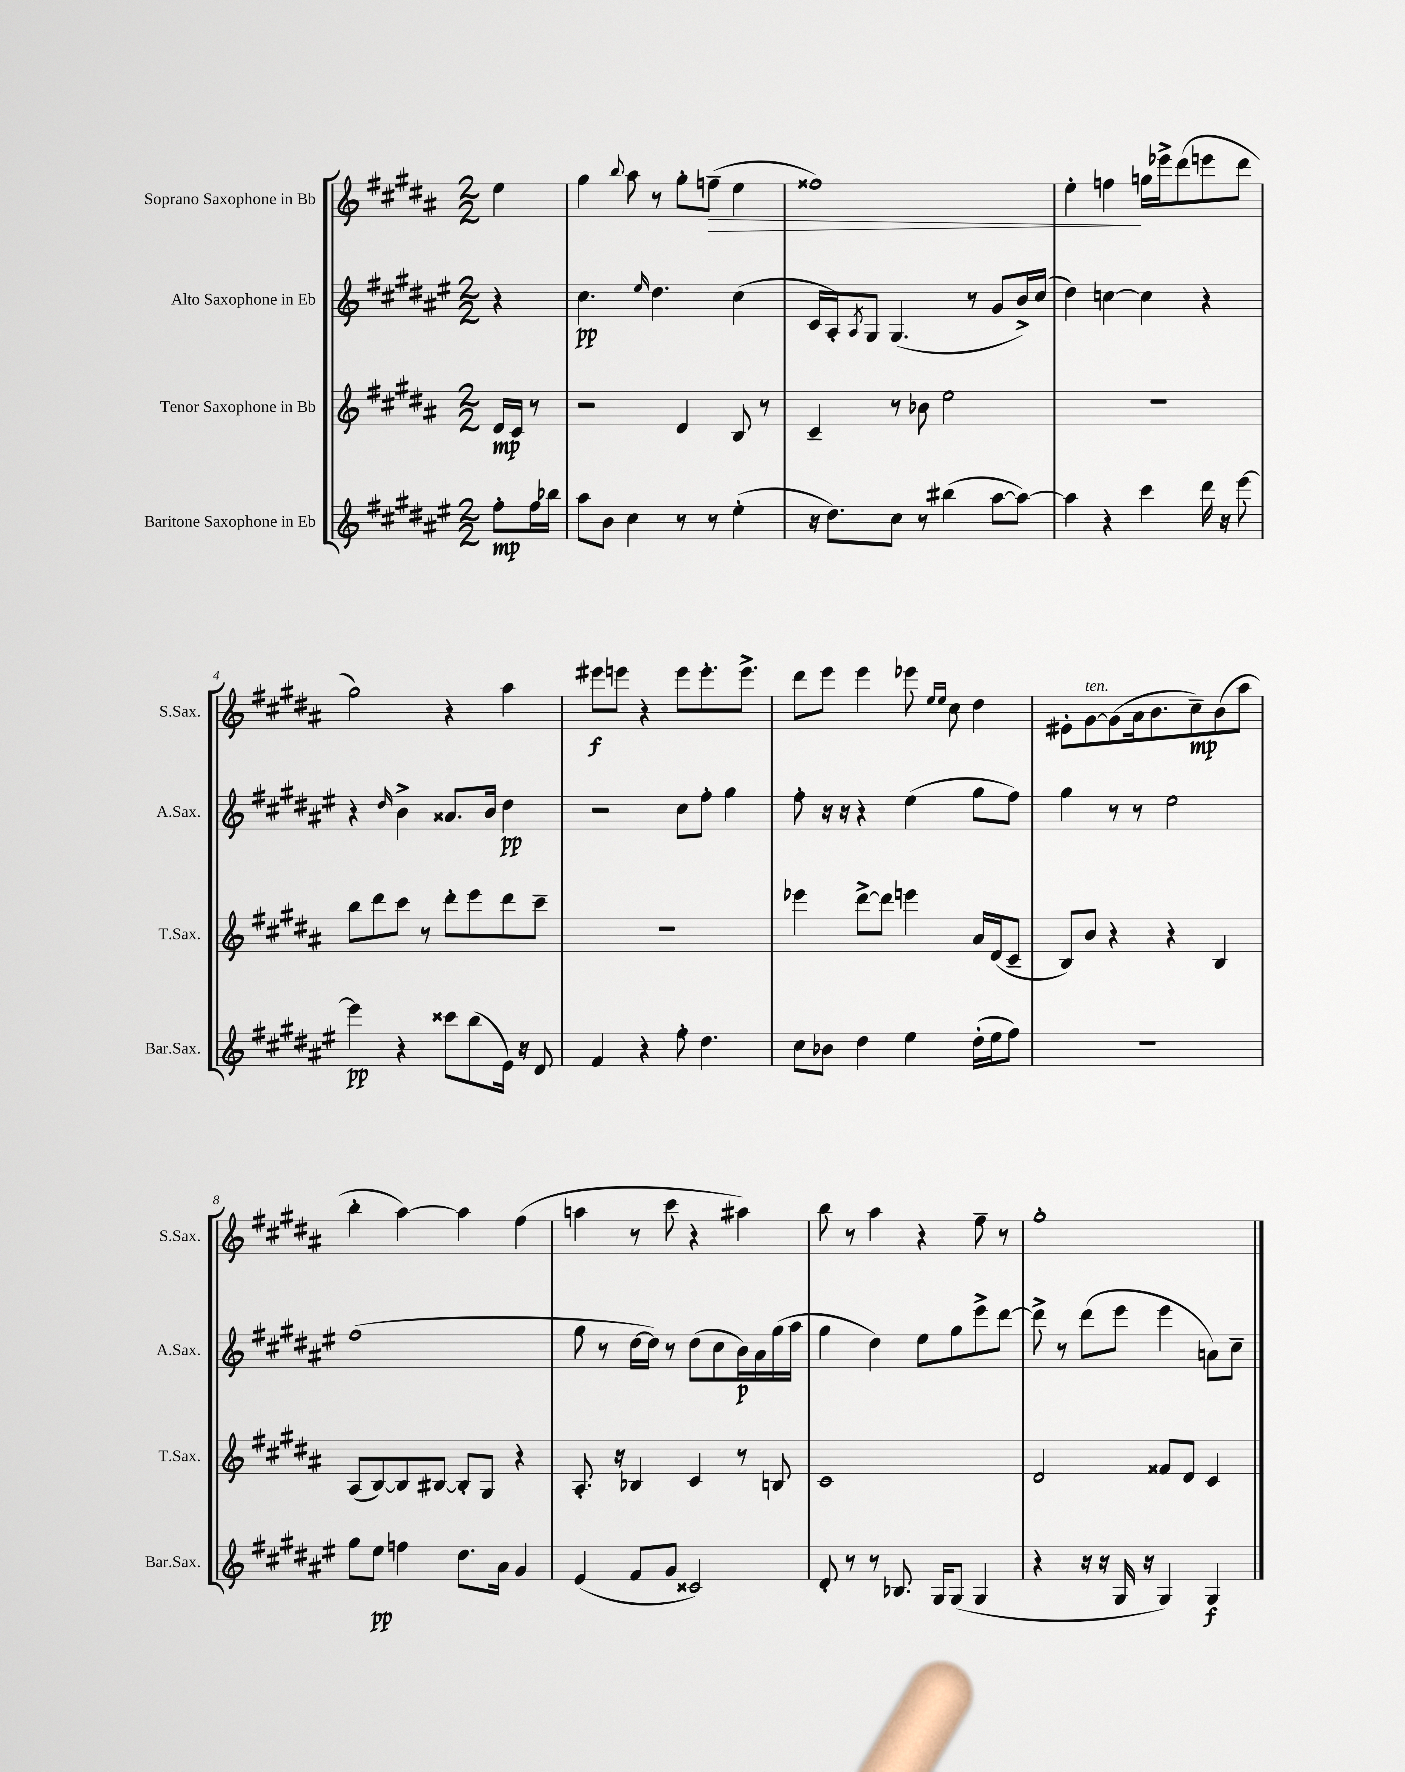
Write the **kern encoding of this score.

**kern	**dynam	**kern	**dynam	**kern	**dynam	**kern	**dynam
*part4	*part4	*part3	*part3	*part2	*part2	*part1	*part1
*staff4	*staff4	*staff3	*staff3	*staff2	*staff2	*staff1	*staff1
*I"Baritone Saxophone in Eb	*	*I"Tenor Saxophone in Bb	*	*I"Alto Saxophone in Eb	*	*I"Soprano Saxophone in Bb	*
*I'Bar.Sax.	*	*I'T.Sax.	*	*I'A.Sax.	*	*I'S.Sax.	*
*clefG2	*	*clefG2	*	*clefG2	*	*clefG2	*
*k[f#c#g#d#a#e#]	*	*k[f#c#g#d#a#]	*	*k[f#c#g#d#a#e#]	*	*k[f#c#g#d#a#]	*
*M2/2	*	*M2/2	*	*M2/2	*	*M2/2	*
=	=	=	=	=	=	=	=
8ff#'\L	mp	16d#/LL	mp	4r	.	4ee\	.
.	.	16c#/JJ	.	.	.	.	.
16ff#\L	.	8r	.	.	.	.	.
16bb-X\JJ	.	.	.	.	.	.	.
=1	=1	=1	=1	=1	=1	=1	=1
8aa#\L	.	2r	.	4.cc#\	pp	4gg#\	.
8b\J	.	.	.	.	.	.	.
.	.	.	.	.	.	8qqbb/	.
4cc#\	.	.	.	.	.	8aa#\	.
.	.	.	.	16qqee#/	.	.	.
.	.	.	.	4.dd#\	.	8r	.
8r	.	4d#/	.	.	.	8gg#'\L	.
!	!	!	!	!	!	!	!LO:HP:b
8r	.	.	.	.	.	(8ffn~\J	>
(4ee#'\	.	8B/	.	(4cc#\	.	4ee\	.
.	.	8r	.	.	.	.	.
=2	=2	=2	=2	=2	=2	=2	=2
16r	.	4c#~/	.	16c#/LL	.	1ff##X)	.
8.dd#\L)	.	.	.	16A#'/J)	.	.	.
.	.	.	.	8qA#/	.	.	.
.	.	.	.	8G#/J	.	.	.
8cc#\J	.	8r	.	(4.G#/	.	.	.
8r	.	8b-X\	.	.	.	.	.
(4bb#X\	.	2ee\	.	.	.	.	.
.	.	.	.	8r	.	.	.
[8aa#\L	.	.	.	8g#/L	.	.	.
8aa#\J_)	.	.	.	16b^/L)	.	.	.
.	.	.	.	(16cc#/JJ	.	.	.
=3	=3	=3	=3	=3	=3	=3	=3
4aa#\]	.	1r	.	4dd#\)	.	4ee'\	.
4r	.	.	.	[4ccn\	.	4ffn\	.
4ccc#\	.	.	.	4cc\]	.	16ggn\LL	]
.	.	.	.	.	.	16eee-X^\J	.
.	.	.	.	.	.	(8ddd#\	.
16ddd#\	.	.	.	4r	.	8eeen\	.
16r	.	.	.	.	.	.	.
[8eee#\	.	.	.	.	.	8ddd#\J	.
!!LO:LB:g=z
=4	=4	=4	=4	=4	=4	=4	=4
4eee#\]	pp	8bb\L	.	4r	.	2gg#\)	.
.	.	8ddd#\	.	.	.	.	.
.	.	.	.	16qqdd#/	.	.	.
4r	.	8ccc#\J	.	4b^\	.	.	.
.	.	8r	.	.	.	.	.
8ccc##X\L	.	8ddd#'\L	.	8.a##X/L	.	4r	.
(8bb\	.	8eee\	.	.	.	.	.
.	.	.	.	16b/Jk	.	.	.
16e#\Jk)	.	8ddd#\	.	4dd#\	pp	4aa#\	.
16r	.	.	.	.	.	.	.
8d#/	.	8ccc#~\J	.	.	.	.	.
=5	=5	=5	=5	=5	=5	=5	=5
4f#/	.	1r	.	2r	.	8eee#X\L	f
.	.	.	.	.	.	8eeen\J	.
4r	.	.	.	.	.	4r	.
8ff#'\	.	.	.	8cc#\L	.	8eee\L	.
4.dd#\	.	.	.	8ff#'\J	.	8.eee'\	.
.	.	.	.	4gg#\	.	.	.
.	.	.	.	.	.	8.eee^\J	.
=6	=6	=6	=6	=6	=6	=6	=6
8cc#\L	.	4eee-X\	.	8ff#'\	.	8ddd#\L	.
8b-X\J	.	.	.	16r	.	8eee\J	.
.	.	.	.	16r	.	.	.
4dd#\	.	[8ddd#^\L	.	4r	.	4eee\	.
.	.	8ddd#\J]	.	.	.	.	.
4ee#\	.	4eeen\	.	(4ee#\	.	8eee-X\	.
.	.	.	.	.	.	16qqee/LL	.
.	.	.	.	.	.	16qqee/JJ	.
.	.	.	.	.	.	8cc#\	.
(16dd#'\LL	.	16a#/LL	.	8gg#\L	.	4dd#\	.
16ee#\J	.	(16d#/J	.	.	.	.	.
8ff#\J)	.	8c#~/J	.	8ff#\J)	.	.	.
=7	=7	=7	=7	=7	=7	=7	=7
1r	.	8B/L)	.	4gg#\	.	8e#X'\L	.
!	!	!	!	!	!	!LO:TX:a:i:t=ten.	!
.	.	8b/J	.	.	.	[8g#\	.
.	.	4r	.	8r	.	(8g#\]	.
.	.	.	.	8r	.	16a#\k	.
.	.	.	.	.	.	8.b\	.
.	.	4r	.	2ee#\	.	.	.
.	.	.	.	.	.	8cc#~\)	mp
.	.	4B/	.	.	.	(8b\	.
.	.	.	.	.	.	8aa#\J	.
!!LO:LB:g=z
=8	=8	=8	=8	=8	=8	=8	=8
8gg#\L	.	(8A#/L	.	(1ff#	.	4bb'\	.
8ee#\J	pp	[8B/)	.	.	.	.	.
4ffn\	.	8B/]	.	.	.	[4aa#\)	.
.	.	[8B#X/J	.	.	.	.	.
8.dd#\L	.	8B#'/L]	.	.	.	4aa#\]	.
.	.	8G#/J	.	.	.	.	.
16a#\Jk	.	.	.	.	.	.	.
4g#/	.	4r	.	.	.	(4ff#\	.
=9	=9	=9	=9	=9	=9	=9	=9
(4e#/	.	8.A#'/	.	8gg#\	.	4aan\	.
.	.	.	.	8r	.	.	.
.	.	16r	.	.	.	.	.
8f#/L	.	4B-X/	.	[16dd#\LL	.	8r	.
.	.	.	.	16dd#\JJ])	.	.	.
8g#/J	.	.	.	8r	.	8ccc#\	.
2c##X/)	.	4c#/	.	(8dd#\L	.	4r	.
.	.	.	.	8cc#\	.	.	.
.	.	8r	.	16b\L)	p	4aa#X\)	.
.	.	.	.	16a#\	.	.	.
.	.	8Bn/	.	(16gg#\	.	.	.
.	.	.	.	16aa#\JJ	.	.	.
=10	=10	=10	=10	=10	=10	=10	=10
8d#'/	.	1c#	.	4gg#\	.	8bb\	.
8r	.	.	.	.	.	8r	.
8r	.	.	.	4dd#\)	.	4aa#\	.
8.B-X/	.	.	.	.	.	.	.
.	.	.	.	8ee#\L	.	4r	.
16G#/KL	.	.	.	.	.	.	.
(8G#/J	.	.	.	8gg#\	.	.	.
4G#/	.	.	.	8eee#^\	.	8ff#~\	.
.	.	.	.	[8ddd#\J	.	8r	.
=11	=11	=11	=11	=11	=11	=11	=11
4r	.	2d#/	.	8ddd#^\]	.	1gg#'	.
.	.	.	.	8r	.	.	.
16r	.	.	.	(8ddd#\L	.	.	.
16r	.	.	.	.	.	.	.
16G#/	.	.	.	8eee#\J	.	.	.
16r	.	.	.	.	.	.	.
4G#/)	.	8f##X/L	.	4eee#\	.	.	.
.	.	8d#/J	.	.	.	.	.
4G#/	f	4c#/	.	8an\L)	.	.	.
.	.	.	.	8cc#~\J	.	.	.
==	==	==	==	==	==	==	==
*-	*-	*-	*-	*-	*-	*-	*-
